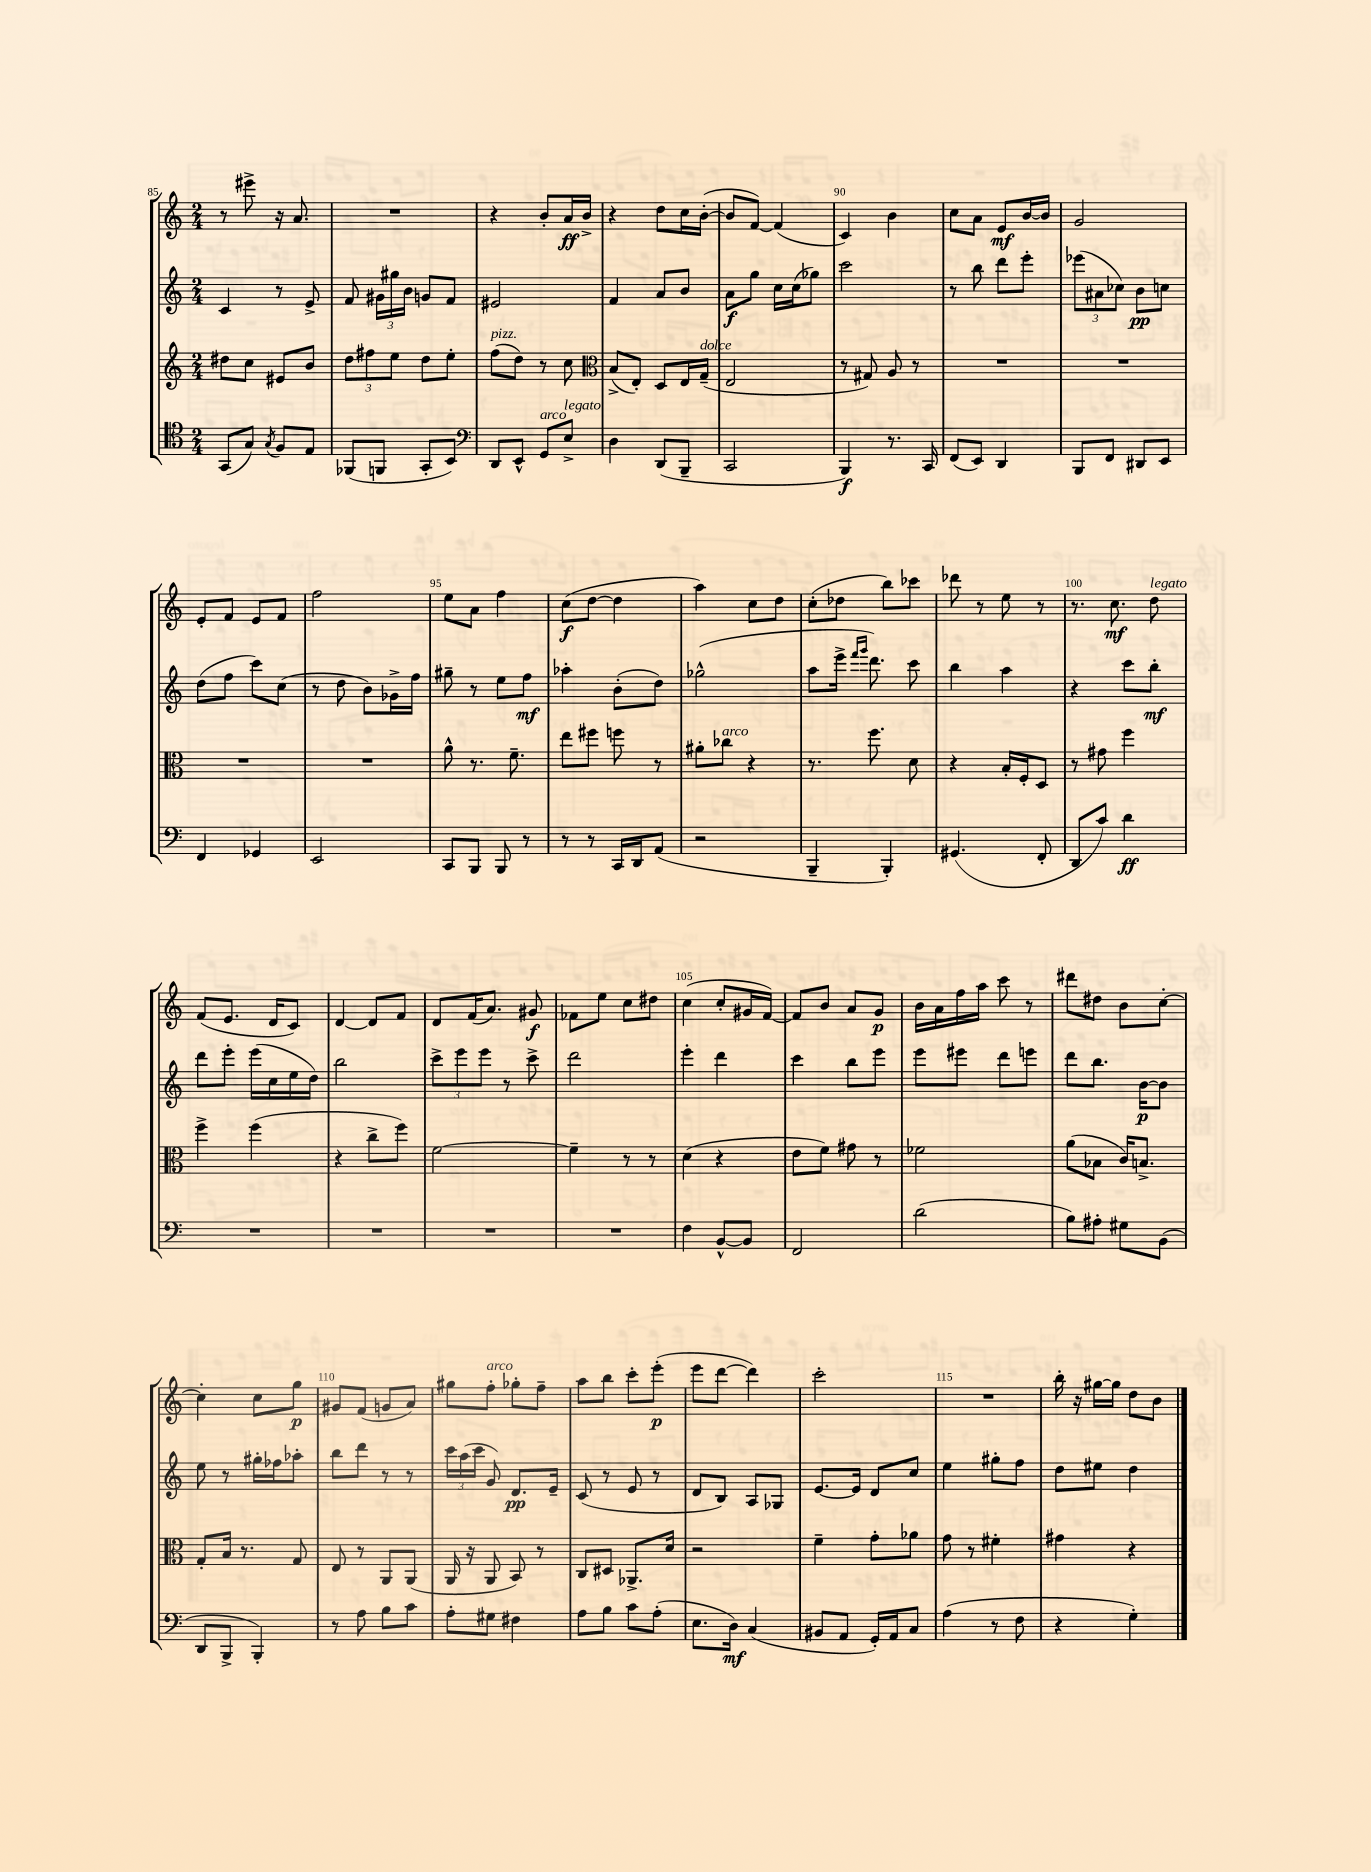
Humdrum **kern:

**kern	**kern	**kern	**kern
*staff4	*staff3	*staff2	*staff1
*clefC4	*clefG2	*clefG2	*clefG2
*k[]	*k[]	*k[]	*k[]
*M2/4	*M2/4	*M2/4	*M2/4
(8GG	8dd#	4c	8r
8G)	8cc	.	8eee#^
8qG	.	.	.
8F	8e#	8r	16r
.	.	.	8.a
8E	8b	8e^	.
=	=	=	=
(8FF-	12dd	8f	2r
.	12ff#	.	.
8FF	.	24g#	.
.	12ee	24gg#	.
.	.	24b	.
8GG'	8dd	8g	.
8BB)	8ee'	8f	.
=	=	=	=
*clefF4	*	*	*
8DD	(8ff	2e#	4r
8EE^^	8dd)	.	.
8GG	8r	.	8b'
8E^	8cc	.	16a
.	.	.	16b^
=	=	=	=
*	*clefC3	*	*
4D	(8B^	4f	4r
.	8E')	.	.
(8DD	8D	8a	8dd
8BBB~	16E	8b	16cc
.	(16G~	.	([16b'
=	=	=	=
2CC	2E	8a	8b]
.	.	8gg	[8f)
.	.	16cc	(4f]
.	.	(16cc	.
.	.	8gg-)	.
=	=	=	=
4BBB)	8r	2ccc	4c)
.	8G#)	.	.
8.r	8A	.	4b
.	8r	.	.
16CC	.	.	.
=	=	=	=
(8FF	2r	8r	8cc
8EE)	.	8bb	8a
4DD	.	8ddd	8e
.	.	8eee'	[16b
.	.	.	16b]
=	=	=	=
8BBB	2r	(12eee-	2g
.	.	12a#	.
8FF	.	.	.
.	.	12cc-)	.
8DD#	.	8b	.
8EE	.	8cc	.
=	=	=	=
4FF	2r	(8dd	8e'
.	.	8ff	8f
4GG-	.	8ccc)	8e
.	.	(8cc	8f
=	=	=	=
2EE	2r	8r	2ff
.	.	8dd	.
.	.	8b)	.
.	.	16g-^	.
.	.	16ff	.
=	=	=	=
8CC	8a^^	8gg#~	8ee
8BBB	8.r	8r	8a
8BBB	.	8ee	4ff
.	8.f~	.	.
8r	.	8ff	.
=	=	=	=
8r	8ee	4aa-'	(8cc
8r	8ff#	.	[8dd
16CC	8ff	(8b'	4dd]
16DD	.	.	.
(8AA	8r	8dd)	.
=	=	=	=
2r	8a#'	(2gg-^^	4aa)
.	8cc-	.	.
.	4r	.	8cc
.	.	.	8dd
=	=	=	=
4BBB~	8.r	8aa	(8cc'
.	.	16eee^	8dd-
.	.	16qqfff	.
.	.	16qqggg	.
.	8.ff	8.ddd)	.
4BBB')	.	.	8bb)
.	8d	8ccc	8ccc-
=	=	=	=
(4.GG#	4r	4bb	8ddd-
.	.	.	8r
.	16B'	4aa	8ee
.	16F'	.	.
8FF'	8D	.	8r
=	=	=	=
8DD	8r	4r	8.r
8c)	8g#	.	.
.	.	.	8.cc
4d	4ff	8ccc	.
.	.	8bb'	8dd
=	=	=	=
2r	4ff^	8ddd	(8f
.	.	8eee'	8.e
.	(4ff	(16eee	.
.	.	16cc	16d
.	.	16ee	8c)
.	.	16dd)	.
=	=	=	=
2r	4r	2bb	[4d
.	8cc^	.	8d]
.	8ff)	.	8f
=	=	=	=
2r	[2f	12ccc^	8d
.	.	12eee	.
.	.	.	(16f
.	.	12eee	.
.	.	.	8.a)
.	.	8r	.
.	.	8ccc^	8g#
=	=	=	=
2r	4f~]	2ddd	8f-
.	.	.	8ee
.	8r	.	8cc
.	8r	.	8dd#
=	=	=	=
4F	(4d	4eee'	(4cc
[8BB^^	4r	4ddd	8cc'
8BB]	.	.	16g#
.	.	.	[16f)
=	=	=	=
2FF	8e	4ccc	8f]
.	8f)	.	8b
.	8g#	8bb	8a
.	8r	8eee	8g
=	=	=	=
(2d	2f-	8eee	16b
.	.	.	16a
.	.	8eee#	16ff
.	.	.	16aa
.	.	8ddd	8ccc
.	.	8eee	8r
=	=	=	=
8B)	(8a	8ddd	8ddd#
8A#'	8B-	8.bb	8dd#
8G#	16c)	.	8b
.	8.B^	[16b	.
(8BB	.	8b]	[8cc'
=	=	=	=
8DD	8G'	8ee	4cc']
8BBB^	16B	8r	.
.	8.r	.	.
4BBB')	.	16gg#'	8cc
.	.	16ff-	.
.	8G	8aa-'	8gg
=	=	=	=
8r	8E	8bb	8g#
8A	8r	8ddd	(8f
8B	8AA	8r	8g
8c	(8AA	8r	8a)
=	=	=	=
8A'	16AA	24ccc	8gg#
.	.	(24aa	.
.	16r	.	.
.	.	24ccc	.
8G#	8AA	8g)	8ff'
4F#	8BB)	8.d	8gg-'
.	8r	.	8ff~
.	.	16e~	.
=	=	=	=
8A	8C	(8c	8aa
8B	8D#	8r	8bb
8c	8.AA-^	8e	8ccc'
(8A'	.	8r	(8eee'
.	16d	.	.
=	=	=	=
8.E	2r	8d	8eee
.	.	8B)	[8ddd
16D)	.	.	.
(4C	.	8A	4ddd])
.	.	8G-	.
=	=	=	=
8BB#	4f~	[8.e	2ccc'
8AA	.	.	.
.	.	16e]	.
16GG')	8g'	8d	.
16AA	.	.	.
8C	8a-	8cc	.
=	=	=	=
(4A	8g	4ee	2r
.	8r	.	.
8r	4f#'	8gg#'	.
8F	.	8ff	.
=	=	=	=
4r	4g#	8dd	16bb'
.	.	.	16r
.	.	8ee#	[16gg#
.	.	.	16gg#]
4G')	4r	4dd	8dd
.	.	.	8b
==	==	==	==
*-	*-	*-	*-
